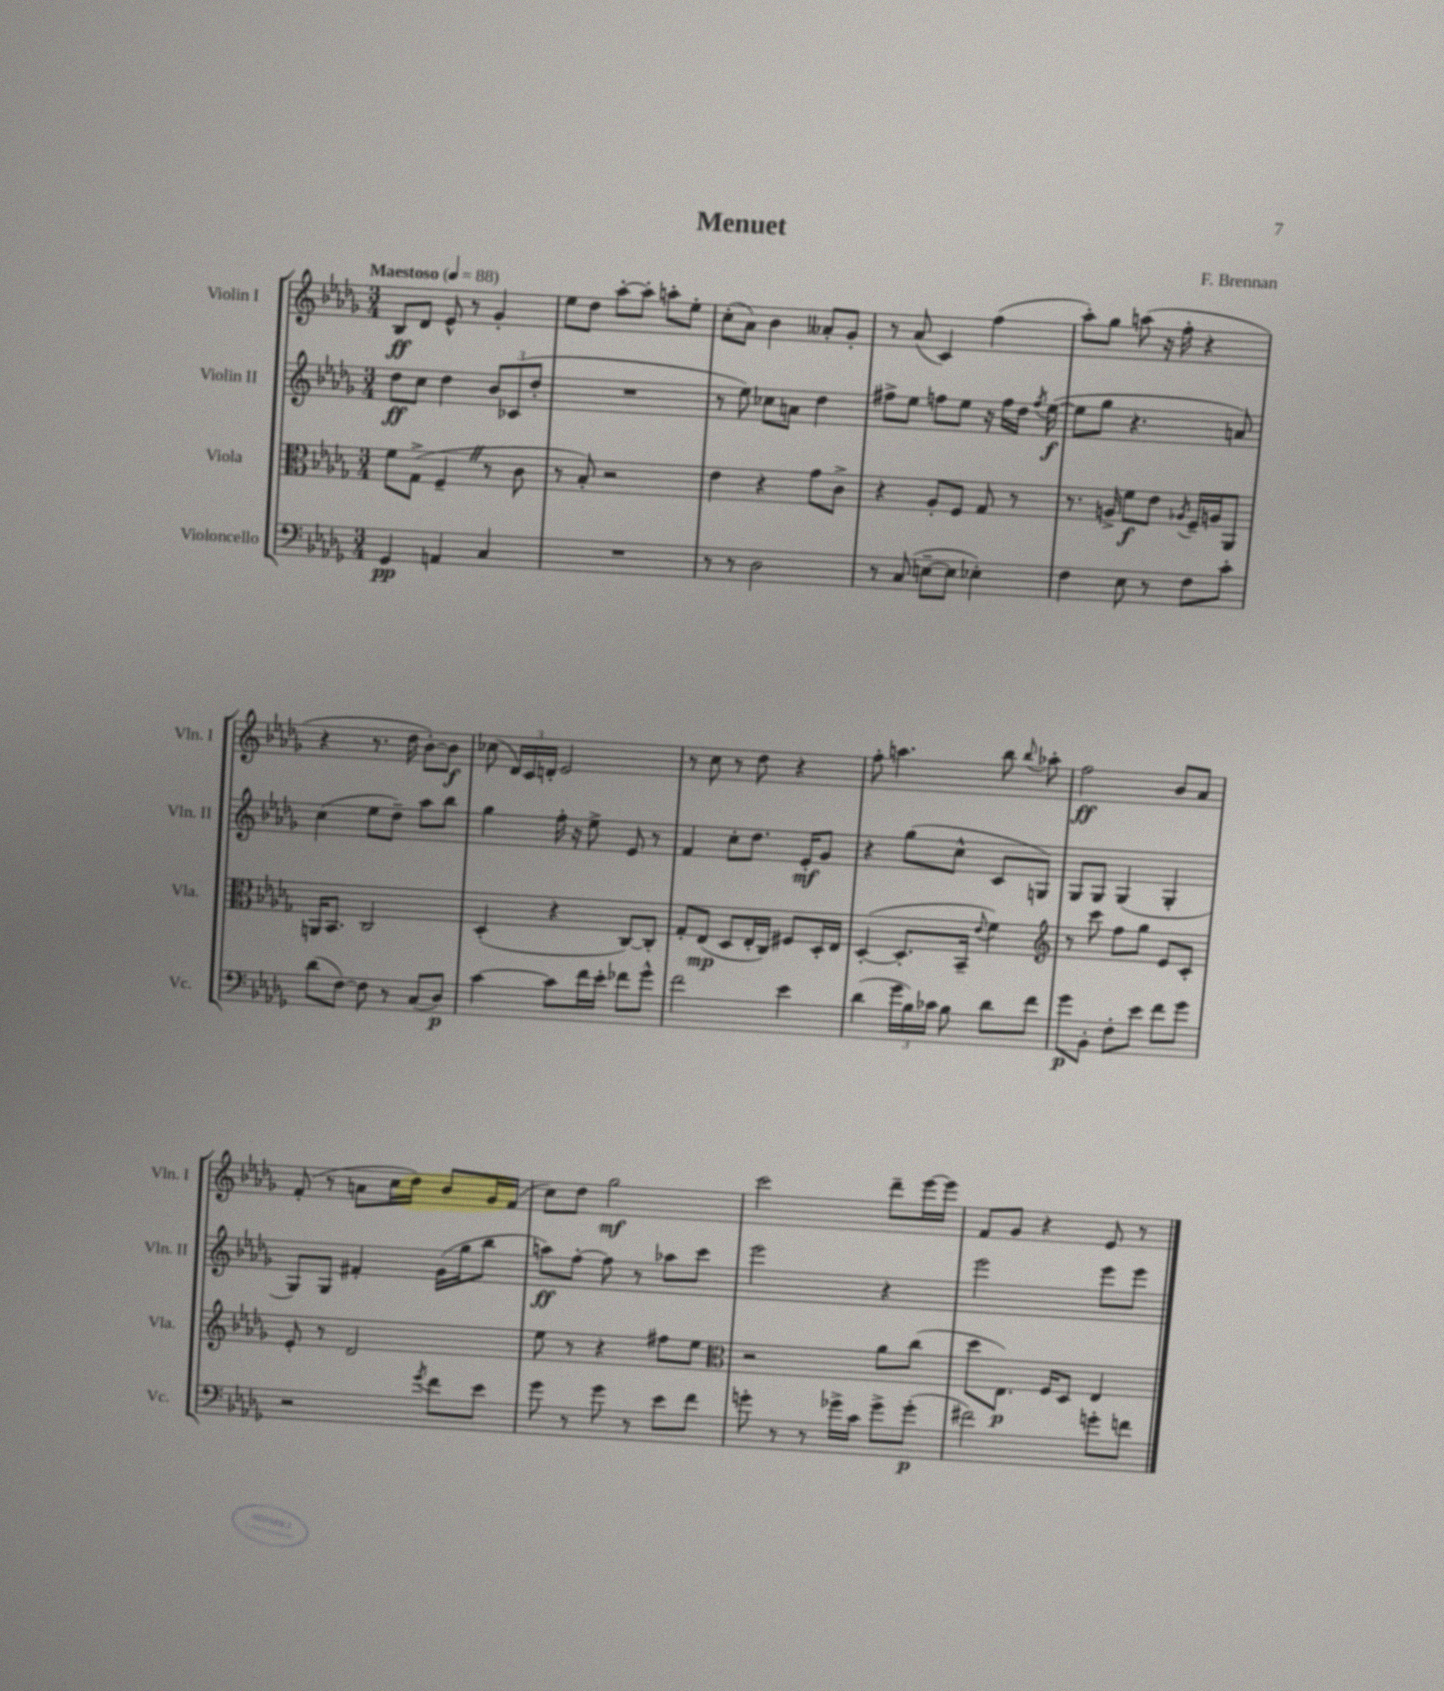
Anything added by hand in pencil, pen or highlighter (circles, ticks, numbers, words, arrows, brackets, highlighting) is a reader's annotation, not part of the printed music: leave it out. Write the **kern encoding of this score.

**kern	**kern	**kern	**kern
*staff4	*staff3	*staff2	*staff1
*clefF4	*clefC3	*clefG2	*clefG2
*k[b-e-a-d-g-]	*k[b-e-a-d-g-]	*k[b-e-a-d-g-]	*k[b-e-a-d-g-]
*M3/4	*M3/4	*M3/4	*M3/4
*MM88	*MM88	*MM88	*MM88
4GG-/	8f\L	8dd-\L	8B-/L
.	(8G-^\J	8cc\J	8d-/J
4AA/	4F~/	4dd-\	8e-^^/
.	.	.	8r
4C/	8r	12b-/L	4g-'/
.	.	(12c-/	.
.	8c\	.	.
.	.	12dd-'/J	.
=	=	=	=
2.r	8r	2.r	8ee-\L
.	8B-'/)	.	8dd-\J
.	2r	.	[8aa-'\L
.	.	.	8aa-'\]J
.	.	.	8aa'\L
.	.	.	8ee-'\J
=	=	=	=
8r	4e-\	8r	(8cc'\L
8r	.	8ee-\)	8a-\J)
2D-\	4r	8cc-\L	4b-\
.	.	8a\J	.
.	8g-\L	4dd-\	8a--'/L
.	8c^\J	.	8g-'/J
=	=	=	=
8r	4r	8ff#^\L	8r
(8C/	.	8ee-\J	(8a-/
[8E~\L	8A-'/L	8ff\L	4c/)
8E\]J	8F/J	8ee-\J	.
4E-'\)	8G-/	16r	(4ff\
.	.	16ff\LL	.
.	8r	16dd-\JJ	.
.	.	8qff/	.
.	.	([16ee-\	.
=	=	=	=
4F\	8.r	8ee-\]L	8aa-'\L)
.	.	8gg-\J	8gg-\J
.	16A^/	.	.
8E-\	8f\L	4.r	(8aa\
8r	8e-\J	.	16r
.	.	.	16ff'\
.	8qA-/	.	.
8F\L	16F~/LL	.	4r
.	16A/J	.	.
8c'\J	8AA-/J	8a/)	.
=	=	=	=
(8d-\L	16AA/LK	(4cc\	4r
.	8.BB-/J	.	.
[8F\J)	.	.	.
8F\]	2C/	8ee-\L	8.r
8r	.	8dd-~\J)	.
.	.	.	16dd-\
(8C/L	.	8aa-\L	[8b-'\L)
8D-/J)	.	8bb-\J	8b-\]J
=	=	=	=
[4c\	(4D-'/	4gg-\	(8cc-\
.	.	.	24d-/LL)
.	.	.	24c/
.	.	.	24d'/JJ
8c\]L	4r	16ff'\	2e-/
.	.	16r	.
16f\L	.	8ee-^\	.
16e-'\JJ	.	.	.
8f-\L	[8C/L)	8e-/	.
8g-^^\J	8C'/]J	8r	.
=	=	=	=
2f\	8G-'/L	4f/	8r
.	(8E-/J	.	8cc\
.	8D-/L	8cc'\L	8r
.	16E-'/L	8.dd-\J	8dd-\
.	16C/JJ)	.	.
4e-\	8F#/L	.	4r
.	.	16e-'/LK	.
.	16D-'/L	8g-/J	.
.	16E-/JJ	.	.
=	=	=	=
(4d-\	([4D-'/	4r	8ff'\
.	.	.	4.aa\
24g-\LL	8.D-'/]L	(8gg-\L	.
24B-\)	.	.	.
24c-\JJ	.	.	.
8B-\	.	8cc^^\J	.
.	16BB-~/Jk	.	.
.	8qqe-/	.	.
8d-\L	4f\)	8c/L	8bb-\
.	.	.	8qqbb-/
8f\J	.	8G/J)	8aa-'\
=	=	=	=
*	*clefG2	*	*
8g-\L	8r	8G-/L	2ff\
8BB-'\J	8ccc\	8G-/J	.
8F'\L	8ff\L	(4G-/	.
8e-\J	8gg-\J	.	.
8f\L	8e-/L	4G-'/	8b-/L
8g-\J	8c'/J	.	8a-/J
=	=	=	=
2r	8e-'/	8G-/L)	(8f'/
.	8r	8G-/J	8r
.	2d-/	4f#'/	8a\L
.	.	.	16cc\L
.	.	.	16dd-\JJ)
8qg-/	.	.	.
8f\L	.	(16g-\LL	8b-/L
.	.	16gg-\J	.
8e-\J	.	8bb-\J	16g-/L
.	.	.	(16f/JJ
=	=	=	=
8g-\	8ee-\	8aa\L)	8cc\L)
8r	8r	[8ff'\J	8dd-\J
8g-\	4r	8ff\]	2gg-\
8r	.	8r	.
8e-\L	8ff#\L	8aa-\L	.
8f\J	8ee-\J	8ccc\J	.
=	=	=	=
*	*clefC3	*	*
8g'\	2r	2eee-\	2ccc\
8r	.	.	.
8r	.	.	.
16g-^\LL	.	.	.
16c\JJ	.	.	.
8g-^\L	8a-\L	4r	8ddd-~\L
(8g-'\J	(8cc\J	.	[16eee-\L
.	.	.	16eee-\]JJ
=	=	=	=
2f#\)	8dd-\L	2eee-\	8f/L
.	8.E-\J)	.	8g-/J
.	.	.	4r
.	16F/LK	.	.
.	8D-/J	.	.
8g'\L	4E-/	8eee-\L	8e-/
8f\J	.	8eee-\J	8r
==	==	==	==
*-	*-	*-	*-
